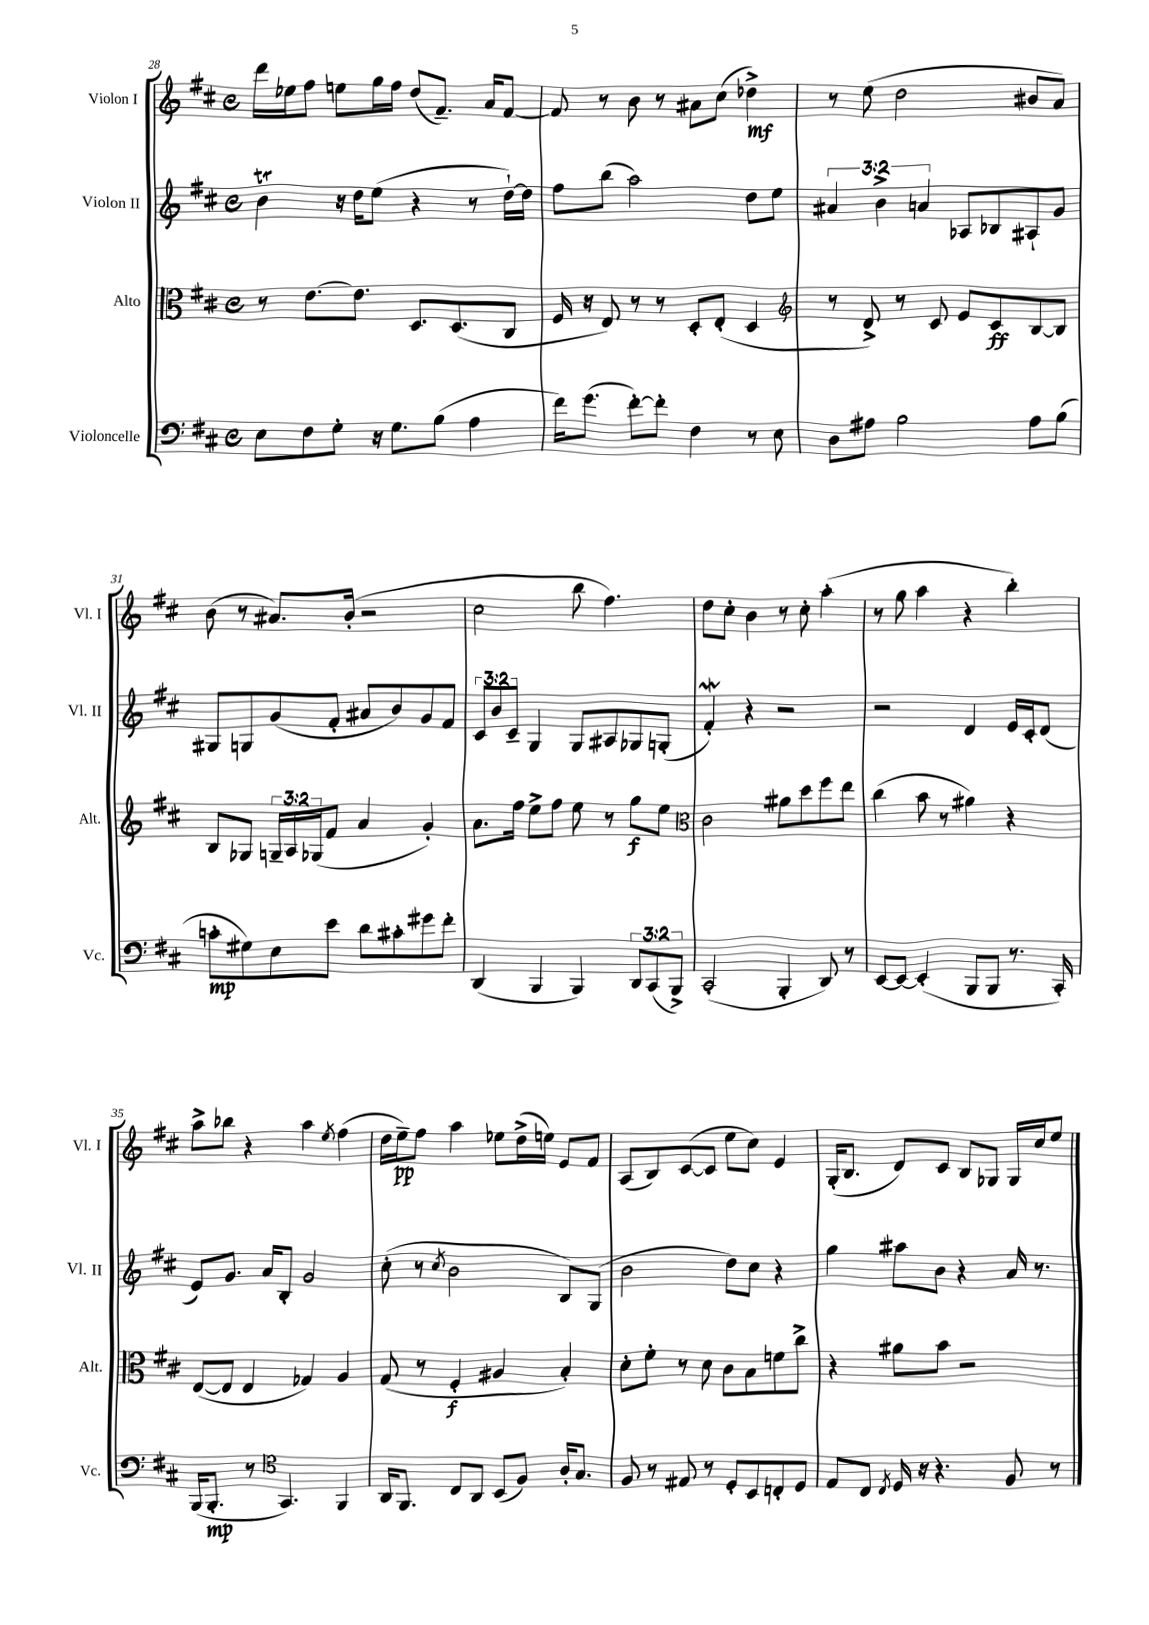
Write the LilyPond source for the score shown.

<<
\new StaffGroup <<
\new Staff = "s0" \with { instrumentName = "Violon I" shortInstrumentName = "Vl. I" } {
    \clef treble \key d \major \defaultTimeSignature \time 4/4
    d'''16 ees''16 fis''8 e''8 g''16 fis''16 d''8( fis'8.--) a'16 fis'8~ |
    fis'8 r8 b'8 r8 ais'8 cis''8( des''4->\mf) |
    r8 e''8( d''2 bis'8 a'8) |
    b'8( r8 ais'8.) b'16-.( r2 |
    cis''2 b''8 fis''4.) |
    d''8 cis''8-. b'4 r8 cis''8-. a''4-.( |
    r8 g''8 a''4 r4 b''4-.) |
    a''8-> bes''8 r4 a''4 \acciaccatura { e''8 } fis''4( |
    d''16 e''16--\pp) fis''8 a''4 ees''8 d''16->( e''16) e'8 fis'8 |
    a8( b8) cis'8~( cis'8 e''8 cis''8) e'4 |
    g16-.( b8. d'8) cis'8 b8 ges8 ges16 cis''16 e''8 \bar "|." |
}
\new Staff = "s1" \with { instrumentName = "Violon II" shortInstrumentName = "Vl. II" } {
    \clef treble \key d \major \defaultTimeSignature \time 4/4 \override Staff.TupletNumber.text = #tuplet-number::calc-fraction-text
    b'4\trill r16 d''16 e''8( r4 r8 d''16~-!) d''16 |
    fis''8 b''8( a''2) d''8 e''8 |
    \tuplet 3/2 { ais'4 b'4-> a'4 } aes8 bes8 ais8-! g'8 |
    gis8 g8 g'8( fis'8-. ais'8 b'8) g'8 fis'8 |
    \tuplet 3/2 { cis'8 b'8 cis'8-- } g4 g8 ais8 ges8 g8-.( |
    fis'4-.\mordent) r4 r2 |
    r2 d'4 e'16 cis'16-. d'8( |
    e'8) g'8. a'16 b8-. g'2 |
    cis''8-.( r8 \acciaccatura { cis''8 } b'2 b8) g8( |
    b'2 d''8) cis''8 r4 |
    g''4 ais''8 b'8 r4 a'16 r8. \bar "|." |
}
\new Staff = "s2" \with { instrumentName = "Alto" shortInstrumentName = "Alt." } {
    \clef alto \key d \major \defaultTimeSignature \time 4/4 \override Staff.TupletNumber.text = #tuplet-number::calc-fraction-text
    r8 e'8.~ e'8. d8. d8.( cis8 |
    fis16 r16 e8) r8 r8 d8-. e8-.( d4 |
    \clef treble r8 d'8->) r8 cis'8 e'8 cis'8\ff b8~ b8 |
    b8 ges8 \tuplet 3/2 { g16-- a16 ges16( } fis'8 a'4 g'4-.) |
    a'8. fis''16 e''8-> fis''8 e''8 r8 g''8\f e''8 |
    \clef alto cis'2 ais'8 d''8 fis''8 e''8 |
    cis''4( b'8 r8 ais'4) r4 |
    e8~( e8 e4 ges4) a4 |
    g8( r8 fis4-.\f ais4 b4-.) |
    d'8-. fis'8-. r8 d'8 cis'8 b8 f'8 cis''8-> |
    r4 ais'8 b'8 r2 \bar "|." |
}
\new Staff = "s3" \with { instrumentName = "Violoncelle" shortInstrumentName = "Vc." } {
    \clef bass \key d \major \defaultTimeSignature \time 4/4 \override Staff.TupletNumber.text = #tuplet-number::calc-fraction-text
    e8 fis8 g8-. r16 g8. b8( a4 |
    fis'16) g'8.( fis'8~-.) fis'8-. fis4 r8 e8 |
    d8 ais8 b2 ais8 b8( |
    c'8-.\mp gis8) e8 e'8 d'8 cis'8-. gis'8 fis'8-. |
    d,4( b,,4 b,,4) \tuplet 3/2 { d,8 cis,8( b,,8->) } |
    cis,2-.( b,,4-. d,8) r8 |
    e,8~ e,8~ e,4-.( b,,8 b,,8 r8. cis,16-.) |
    b,,16( b,,8.-.\mp r8 \clef tenor g,4.) fis,4 |
    a,16 fis,8. cis8 a,8 b,8( fis8) a16-. g8. |
    fis8 r8 eis8 r8 d8-. b,8 c8-. d8 |
    e8 cis8 \acciaccatura { cis8 } d16 r16 r4. fis8 r8 \bar "|." |
}
>>
>>
\layout { \context { \Score currentBarNumber = #28 } }
